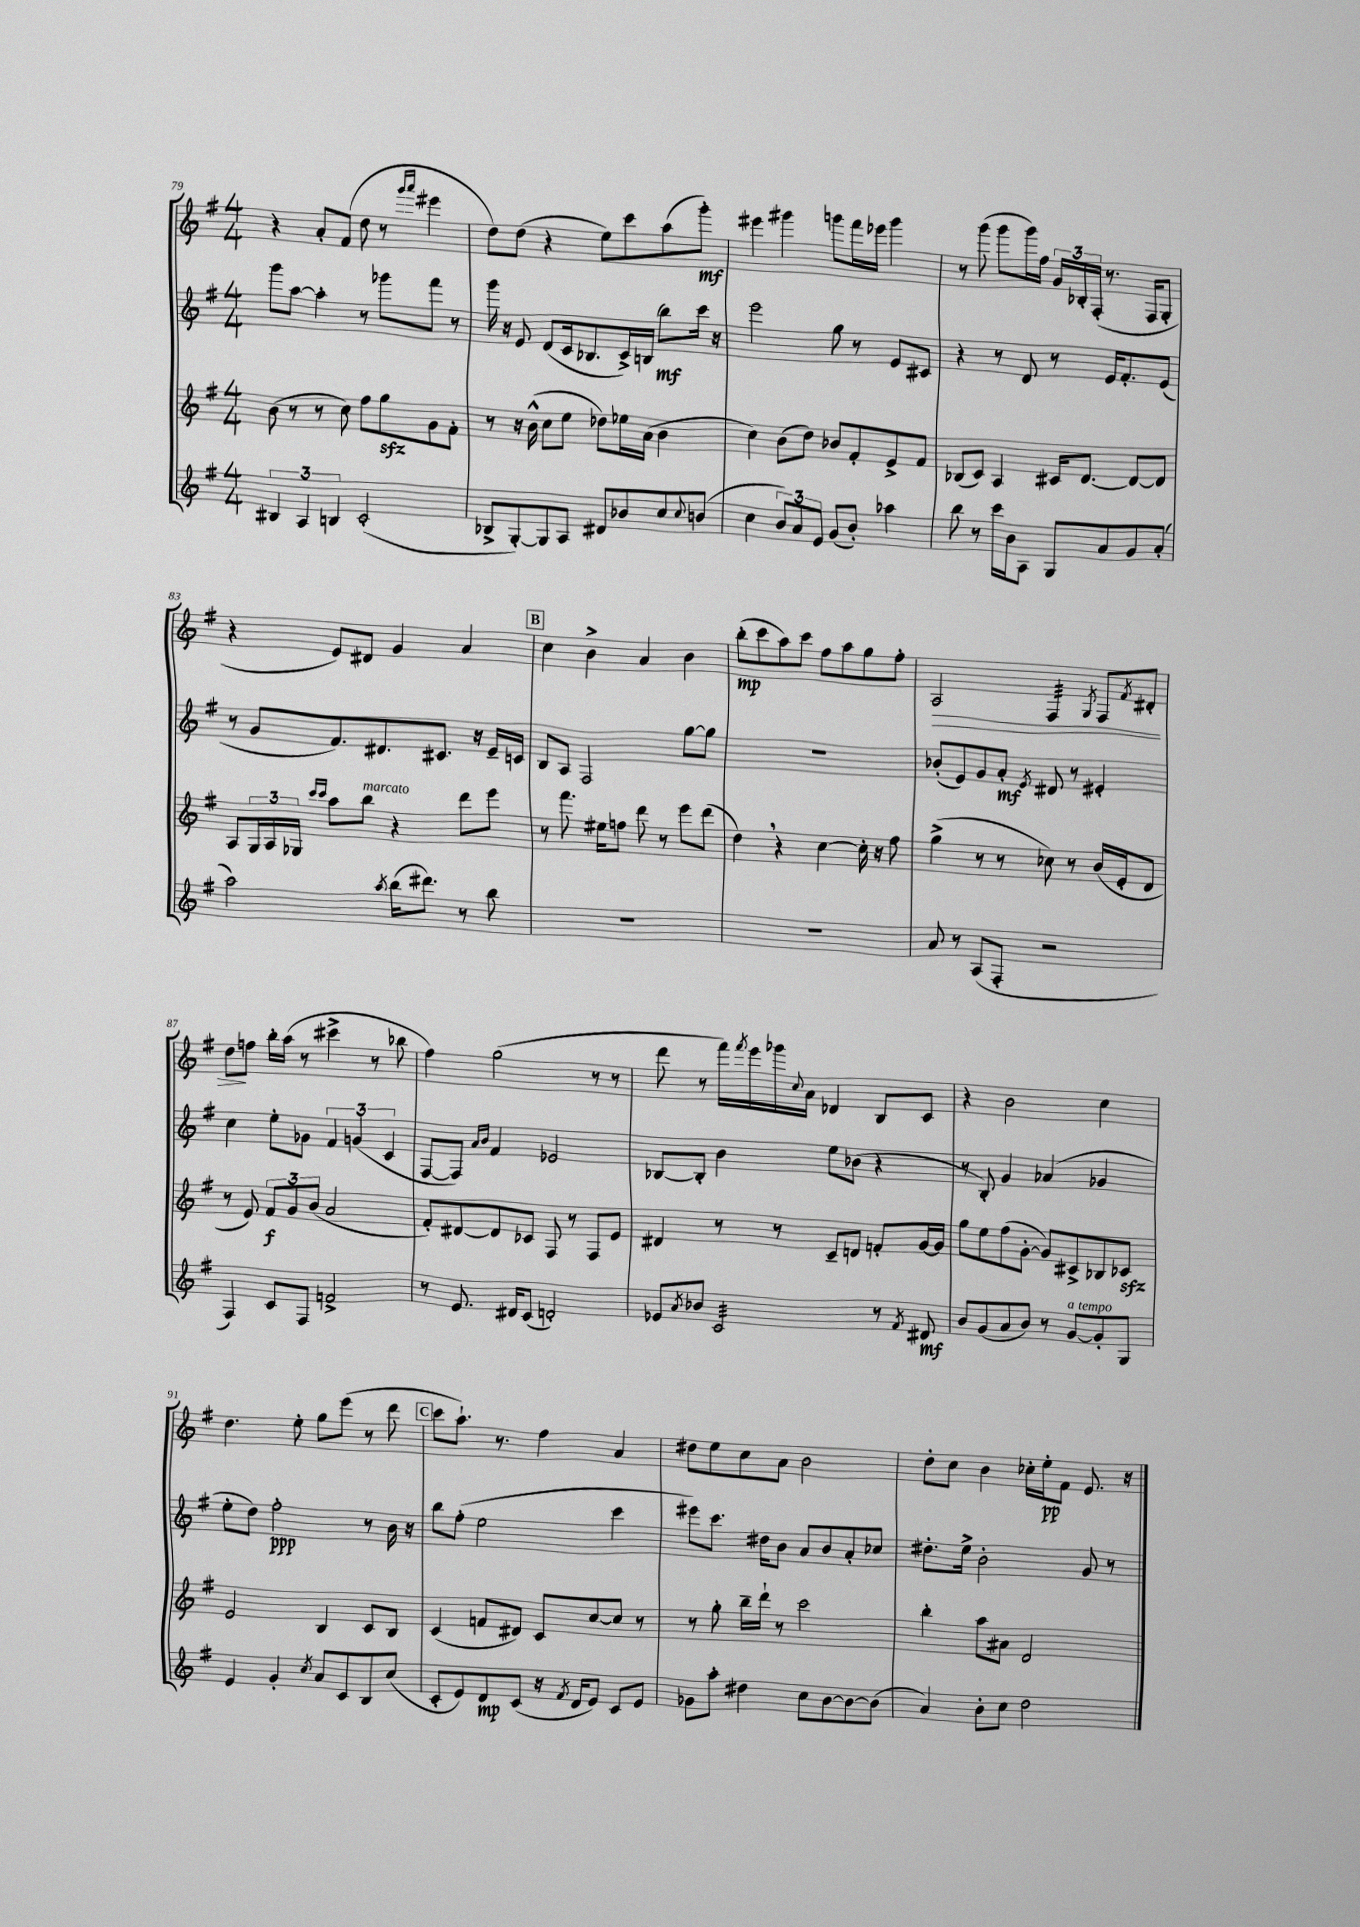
<<
\new StaffGroup <<
\new Staff = "s0" {
    \clef treble \key g \major \numericTimeSignature \time 4/4
    r4 a'8-. fis'8( d''8 r8 \grace { g'''16 a'''16 } eis'''4 |
    d''8) d''8( r4 e''8) c'''8 a''8( g'''8-.\mf) |
    eis'''4 gis'''4 g'''8 fis'''16 ees'''16 g'''4 |
    r8 g'''8( g'''8 g'''16) fis''16 \tuplet 3/2 { g'16 bes16-. fis16-.( } r8. fis16 g8-. |
    r4 e'8) dis'8 g'4 a'4 |
    \mark \markup { \box "B" } c''4 b'4-> a'4 b'4 |
    b''8-.\mp( c'''8 a''8) c'''8 fis''8 a''8 g''8 fis''8-. |
    a2\> fis4:32 \acciaccatura { g8 } fis8 \acciaccatura { fis'8 } dis'8-. |
    d''8\! f''8 b''16-. a''16( r8 cis'''4-> r8 bes''8 |
    fis''4) g''2( r8 r8 |
    d'''8 r8 fis'''16) \acciaccatura { fis'''8 } e'''16 ges'''16 \appoggiatura { c''8 } a'16 des'4 b8 c'8 |
    r4 b'2 c''4 |
    d''4. e''8-. g''8 e'''8( r8 d'''8 |
    \mark \markup { \box "C" } c'''8 a''8.-!) r8. fis''4 a'4 |
    dis''8 e''8 c''8 a'8 b'2 |
    d''8-. c''8 b'4 ces''16-. e''16-.\pp fis'8 e'8. r16 \bar "|." |
}
\new Staff = "s1" {
    \clef treble \key g \major \numericTimeSignature \time 4/4
    g'''8 a''8~ a''4-. r8 ges'''8 fis'''8 r8 |
    g'''16 r16 e'8 d'8( c'16 bes8. c'16->) b16( b''8\mf) c'''16 r16 |
    e'''2 g''8 r8 e'8 cis'8 |
    r4 r8 d'8 r8 e'16 fis'8.-. e'8( |
    r8 g'8 fis'8.) dis'8. cis'8. r16 e'16-- c'16 |
    \mark \markup { \box "B" } b8 a8 fis2 g''8~ g''8 |
    R1 |
    bes'8-.( e'8) g'8 a'8-.\mf \acciaccatura { e'8 } dis'8 r8 eis'4-. |
    c''4 e''8-. ges'8 \tuplet 3/2 { fis'4 g'4( c'4 } |
    fis8~ fis8) \grace { a'16 b'16 } fis'4 ees'2 |
    bes8~ bes8-. b'4 e''8 bes'8( r4 |
    r8 b8-.) g'4 aes'4( ges'4 |
    e''8-. d''8) fis''2-.\ppp r8 b'16 r16 |
    \mark \markup { \box "C" } b''8 fis''8-.( e''2 c'''4 |
    eis'''8) c'''8. dis''16 b'8 a'8 b'8 a'8-. ces''8 |
    dis''8.-. e''16-> b'2-. g'8 r8 \bar "|." |
}
\new Staff = "s2" {
    \clef treble \key g \major \numericTimeSignature \time 4/4
    b'8( r8 r8 c''8) fis''8 g''8\sfz g'8 fis'8-. |
    r8 r16 b'16-^( c''8 e''8 des''8) ees''16 a'16( b'4 |
    c''4) b'8( d''8) bes'8 fis'8-. e'8-> fis'8 |
    bes8( c'8) a4 cis'16 d'8.~ d'8~ d'8 |
    a8 \tuplet 3/2 { g16 a16 ges16 } \grace { c'''16 c'''16 } a''8 b''8^\markup { \italic "marcato" } r4 d'''8 e'''8 |
    \mark \markup { \box "B" } r8 fis'''8. eis''16 f''8 d'''8 r8 e'''8 d'''8( |
    d''4) \breathe r4 c''4~ c''16-. r16 fis''8 |
    g''4->( r8 r8 ces''8) r8 b'16( e'16-. d'8 |
    r8 e'8) \tuplet 3/2 { fis'8\f g'8 b'8( } a'2 |
    fis'8-.) dis'8~ dis'8 ces'8 fis8 r8 fis8 e'8 |
    dis'4 r8 r8 c'8-- d'8 f'8-. g'16~ g'16 |
    g''8 e''8 fis''8( g'8~-. g'8) cis'8-> bes8 ces'8\sfz |
    e'2 b4 c'8 b8 |
    \mark \markup { \box "C" } c'4( f'8 dis'8) c'8 c''8~ c''8 r8 |
    r8 g''8-. b''16-- d'''16-! r8 c'''2 |
    b''4-. a''8 ais'8 d'2 \bar "|." |
}
\new Staff = "s3" {
    \clef treble \key g \major \numericTimeSignature \time 4/4
    \tuplet 3/2 { bis4 a4 b4 } c'2-.( |
    bes8-> g8~-.) g8 a8 dis'8 bes'8 c''8 \appoggiatura { c''8 } b'8( |
    c''4 \tuplet 3/2 { b'8) a'8 e'8 } g'8( b'8-.) aes''4 |
    b''8 r8 c'''16 b'16 a8 g8 a'8 g'8 a'8-.( |
    a''2) \acciaccatura { a''8 } b''16( dis'''8.) r8 b''8 |
    \mark \markup { \box "B" } R1 |
    R1 |
    a'8 r8 a8( fis8-. r2 |
    fis4) c'8 fis8 f'2-> |
    r8 e'8. dis'16 c'8( d'2-.) |
    ees'8 \acciaccatura { a'8 } bes'8 c'2:32 r8 \acciaccatura { fis'8 } dis'8\mf |
    b'8 g'8( a'8 b'8) r8 g'8~^\markup { \italic "a tempo" } g'8-. g8 |
    e'4 g'4-. \acciaccatura { c''8 } a'8 c'8 b8 c''8( |
    \mark \markup { \box "C" } c'8-. e'8) d'8\mp c'8( r16 \acciaccatura { fis'8 } d'16 e'8) c'8 e'8 |
    ges'8 a''8-. dis''4 c''8 b'8~ b'8~ b'8( |
    a'4) b'8-. c''8 d''2 \bar "|." |
}
>>
>>
\layout { \context { \Score currentBarNumber = #79 } }
